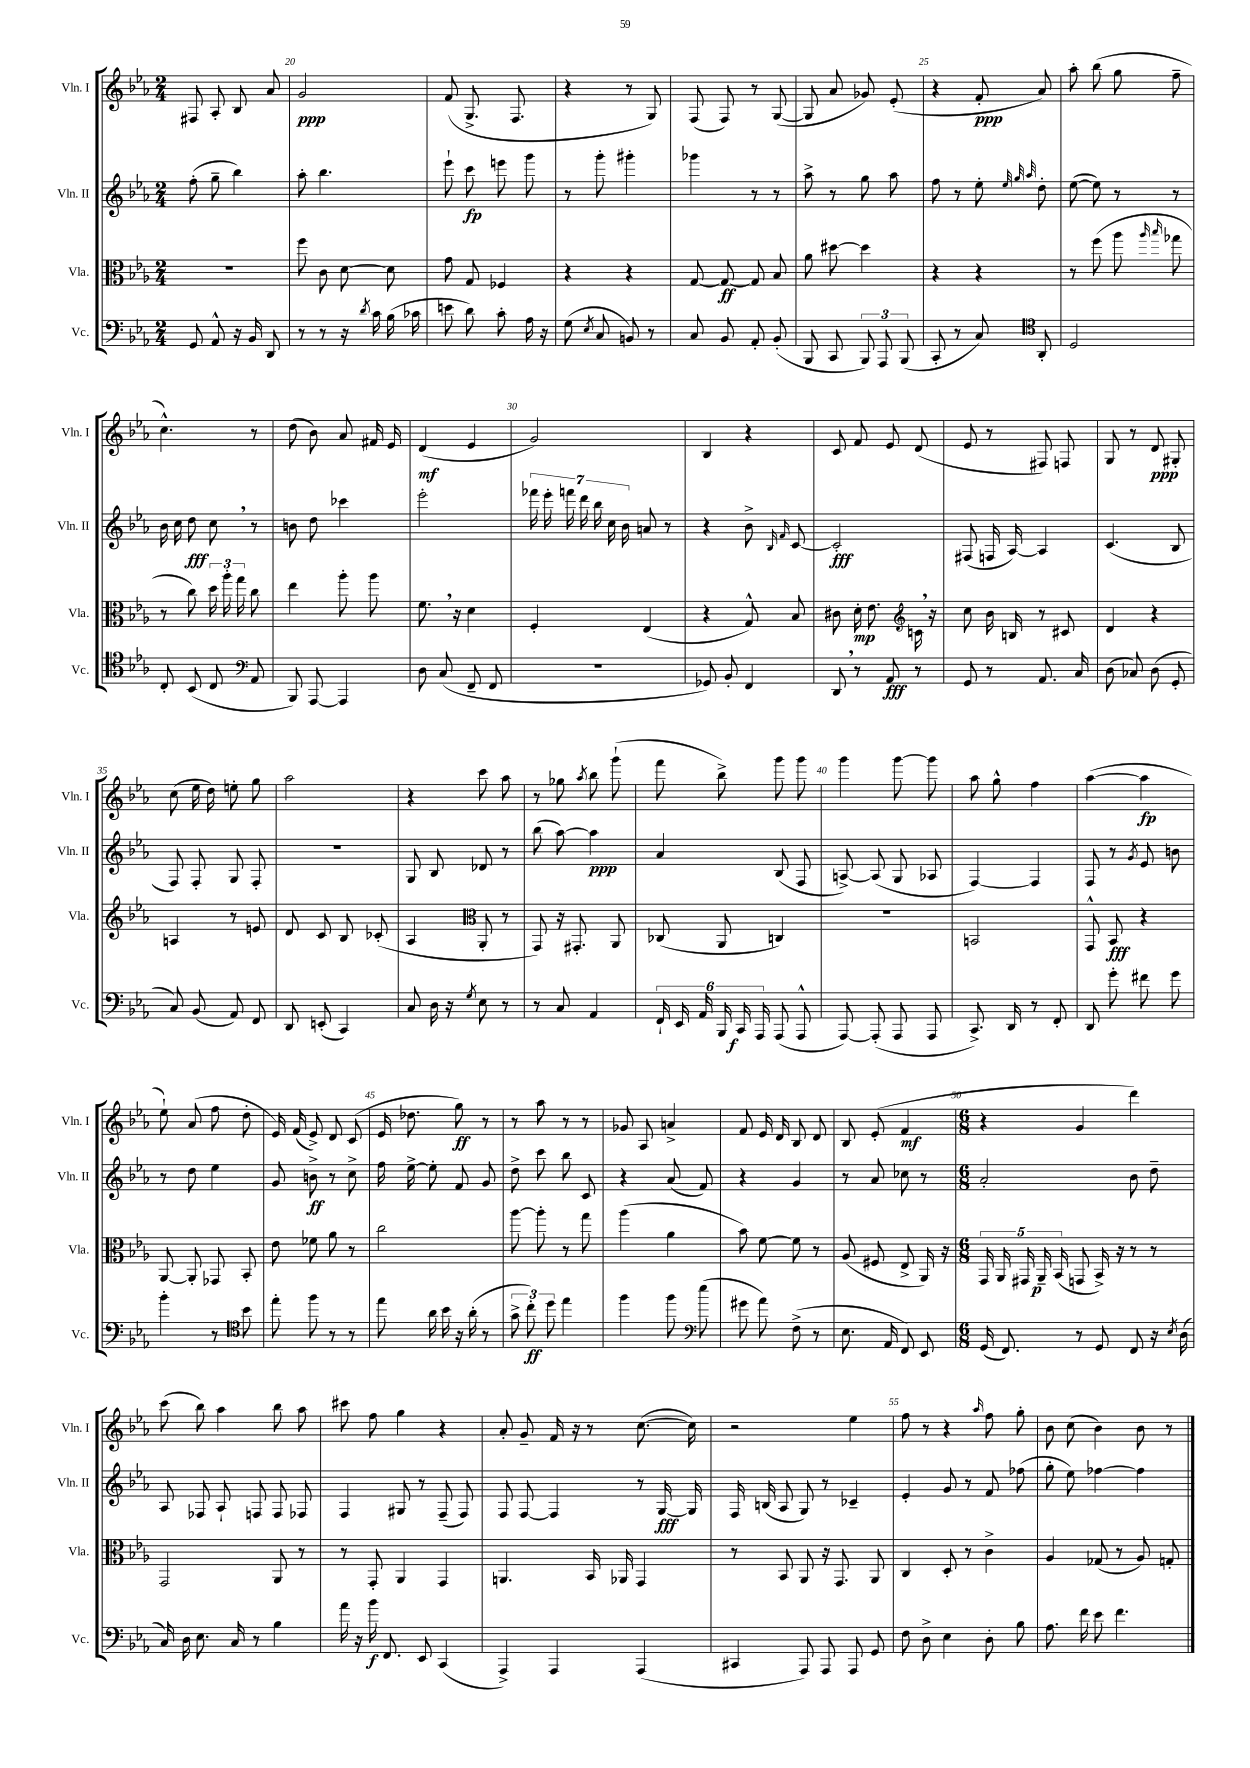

**kern	**dynam	**kern	**dynam	**kern	**dynam	**kern	**dynam
*part4	*part4	*part3	*part3	*part2	*part2	*part1	*part1
*staff4	*staff4	*staff3	*staff3	*staff2	*staff2	*staff1	*staff1
*I"Vc.	*	*I"Vla.	*	*I"Vln. II	*	*I"Vln. I	*
*I'Vc.	*	*I'Vla.	*	*I'Vln. II	*	*I'Vln. I	*
*clefF4	*	*clefC3	*	*clefG2	*	*clefG2	*
*k[b-e-a-]	*	*k[b-e-a-]	*	*k[b-e-a-]	*	*k[b-e-a-]	*
*M2/4	*	*M2/4	*	*M2/4	*	*M2/4	*
=19	=19	=19	=19	=19	=19	=19	=19
8GG/	.	2r	.	(8ff'\	.	8F#X/	.
8AA-^^/	.	.	.	8gg~\	.	8A-'/	.
16r	.	.	.	4bb-\)	.	8B-/	.
16BB-/	.	.	.	.	.	.	.
8DD/	.	.	.	.	.	8a-/	.
=20	=20	=20	=20	=20	=20	=20	=20
8r	.	8ff\	.	8aa-'\	.	2g/	ppp
8r	.	8c\	.	4.bb-\	.	.	.
16r	.	[8d\	.	.	.	.	.
8qd/	.	.	.	.	.	.	.
16c\	.	.	.	.	.	.	.
(16B-\	.	8d\]	.	.	.	.	.
16c-X\	.	.	.	.	.	.	.
=21	=21	=21	=21	=21	=21	=21	=21
8en\	.	8g\	.	8eee-`\	.	(8f/	.
8d\)	.	8G/	.	8ccc\	fp	8.G^/	.
8c'\	.	4F-X/	.	8eeen\	.	.	.
.	.	.	.	.	.	8.F/	.
16A-\	.	.	.	8ggg\	.	.	.
16r	.	.	.	.	.	.	.
=22	=22	=22	=22	=22	=22	=22	=22
(8G\	.	4r	.	8r	.	4r	.
8qE-/	.	.	.	.	.	.	.
8C/	.	.	.	8ggg'\	.	.	.
8BBn/)	.	4r	.	4ggg#X'\	.	8r	.
8r	.	.	.	.	.	8G/)	.
=23	=23	=23	=23	=23	=23	=23	=23
8C/	.	[8G/	.	4ggg-X\	.	(8F/	.
8BB-/	.	8G/_	ff	.	.	8F/)	.
8AA-'/	.	8G/]	.	8r	.	8r	.
(8BB-'/	.	8B-/	.	8r	.	([8G/	.
=24	=24	=24	=24	=24	=24	=24	=24
8BBB-/	.	8a-\	.	8aa-^\	.	8G/]	.
8CC/	.	[8dd#X\	.	8r	.	8a-/	.
12BBB-/)	.	4dd#\]	.	8gg\	.	8g-X/)	.
12AAA-/	.	.	.	.	.	.	.
.	.	.	.	8aa-\	.	(8e-'/	.
(12BBB-/	.	.	.	.	.	.	.
=25	=25	=25	=25	=25	=25	=25	=25
8CC'/	.	4r	.	8ff\	.	4r	.
8r	.	.	.	8r	.	.	.
8C/)	.	4r	.	8ee-'\	.	8f'/	ppp
.	.	.	.	32qqee-/	.	.	.
.	.	.	.	32qqgg/	.	.	.
.	.	.	.	32qqaa-/	.	.	.
8AA-'/	.	.	.	8dd'\	.	8a-/)	.
=26	=26	=26	=26	=26	=26	=26	=26
*clefC4	*	*	*	*	*	*	*
2D/	.	8r	.	([8ee-\	.	8aa-'\	.
.	.	(8ff\	.	8ee-\])	.	(8bb-\	.
.	.	8aa-\	.	8r	.	8gg\	.
.	.	16qqaa-/	.	.	.	.	.
.	.	16qqbb-/	.	.	.	.	.
.	.	8gg-X\	.	8r	.	8ff~\	.
!!LO:LB:g=z
=27	=27	=27	=27	=27	=27	=27	=27
8C'/	.	8r	.	16b-\	.	4.cc^^\)	.
.	.	.	.	16cc\	.	.	.
(8BB-/	.	8cc\)	.	8dd\	fff	.	.
8C/	.	24dd\	.	8cc,\	.	.	.
.	.	24aa-'\	.	.	.	.	.
.	.	24gg\	.	.	.	.	.
8AA-/	.	8cc\	.	8r	.	8r	.
=28	=28	=28	=28	=28	=28	=28	=28
*clefF4	*	*	*	*	*	*	*
8BBB-/)	.	4ee-\	.	8bn\	.	(8dd\	.
[8AAA-/	.	.	.	8dd\	.	8b-\)	.
4AAA-/]	.	8aa-'\	.	4ccc-X\	.	8a-/	.
.	.	8aa-\	.	.	.	16f#X/	.
.	.	.	.	.	.	16e-/	.
=29	=29	=29	=29	=29	=29	=29	=29
8D\	.	8.f,\	.	2eee-'\	.	(4d/	mf
(8C/	.	.	.	.	.	.	.
.	.	16r	.	.	.	.	.
8FF~/	.	4d\	.	.	.	4e-/	.
8FF/	.	.	.	.	.	.	.
=30	=30	=30	=30	=30	=30	=30	=30
2r	.	4F'/	.	28fff-X\	.	2g/)	.
.	.	.	.	28eee-'\	.	.	.
.	.	.	.	28fffn\	.	.	.
.	.	.	.	28ddd\	.	.	.
.	.	.	.	28bb-\	.	.	.
.	.	.	.	28cc\	.	.	.
.	.	.	.	28b-\	.	.	.
.	.	(4E-/	.	8an/	.	.	.
.	.	.	.	8r	.	.	.
=31	=31	=31	=31	=31	=31	=31	=31
8GG-X/)	.	4r	.	4r	.	4B-/	.
8BB-'/	.	.	.	.	.	.	.
4FF/	.	8G^^/)	.	8b-^\	.	4r	.
.	.	.	.	16qqB-/	.	.	.
.	.	.	.	16qqf/	.	.	.
.	.	8B-/	.	[8c/	.	.	.
=32	=32	=32	=32	=32	=32	=32	=32
8DD,/	.	8c#X\	.	2c'/]	fff	8c/	.
8r	.	16d'\	mp	.	.	8f/	.
.	.	8.e-\	.	.	.	.	.
8AA-/	fff	.	.	.	.	8e-/	.
8r	.	16cn,\	.	.	.	(8d/	.
.	.	16r	.	.	.	.	.
=33	=33	=33	=33	=33	=33	=33	=33
*	*	*clefG2	*	*	*	*	*
8GG/	.	8cc\	.	(8F#X/	.	8e-/	.
8r	.	16b-\	.	16Fn/	.	8r	.
.	.	16Bn/	.	[16A-/)	.	.	.
8.AA-/	.	8r	.	4A-/]	.	8F#X/)	.
.	.	8c#X/	.	.	.	8Fn/	.
16C/	.	.	.	.	.	.	.
=34	=34	=34	=34	=34	=34	=34	=34
(8D\	.	4d/	.	(4.c/	.	8G/	.
8C-X/)	.	.	.	.	.	8r	.
(8D\	.	4r	.	.	.	8d/	ppp
8GG'/	.	.	.	8B-/	.	8G#X'/	.
!!LO:LB:g=z
=35	=35	=35	=35	=35	=35	=35	=35
8C/)	.	4An/	.	8F/)	.	(8cc\	.
(8BB-/	.	.	.	8F'/	.	16ee-\	.
.	.	.	.	.	.	16dd\)	.
8AA-/)	.	8r	.	8G/	.	8een'\	.
8FF/	.	8en/	.	8F'/	.	8gg\	.
=36	=36	=36	=36	=36	=36	=36	=36
8DD/	.	8d/	.	2r	.	2aa-\	.
(8EEn'/	.	8c/	.	.	.	.	.
4CC/)	.	8B-/	.	.	.	.	.
.	.	(8c-X'/	.	.	.	.	.
=37	=37	=37	=37	=37	=37	=37	=37
8C/	.	4A-/	.	8G/	.	4r	.
16D\	.	.	.	8B-/	.	.	.
16r	.	.	.	.	.	.	.
8qG/	.	.	.	.	.	.	.
*	*	*clefC3	*	*	*	*	*
8E-\	.	8AA-'/	.	8d-X/	.	8ccc\	.
8r	.	8r	.	8r	.	8aa-\	.
=38	=38	=38	=38	=38	=38	=38	=38
8r	.	8GG/)	.	(8bb-\	.	8r	.
8C/	.	16r	.	[8aa-\)	.	8gg-X\	.
.	.	8.GG#X'/	.	.	.	.	.
.	.	.	.	.	.	8qaa-/	.
4AA-/	.	.	.	4aa-\]	ppp	8bb-\	.
.	.	8AA-/	.	.	.	(8ggg`\	.
=39	=39	=39	=39	=39	=39	=39	=39
24FF`/	.	(8C-X/	.	4a-/	.	8fff\	.
24EE-/	.	.	.	.	.	.	.
24AA-/	.	.	.	.	.	.	.
24BBB-/	.	8AA-/	.	.	.	8bb-^\)	.
24CC/	f	.	.	.	.	.	.
24AAA-/	.	.	.	.	.	.	.
(8AAA-/	.	4Cn/)	.	(8B-/	.	8ggg\	.
8AAA-^^/	.	.	.	8F/	.	8ggg\	.
=40	=40	=40	=40	=40	=40	=40	=40
[8AAA-/)	.	2r	.	[8An^/)	.	4ggg\	.
(8AAA-'/]	.	.	.	(8A/]	.	.	.
8AAA-/	.	.	.	8G/	.	[8ggg\	.
8AAA-/	.	.	.	8A-X/	.	8ggg\]	.
=41	=41	=41	=41	=41	=41	=41	=41
8.CC^/)	.	2BBn/	.	[4F/)	.	8aa-\	.
.	.	.	.	.	.	8gg^^\	.
16DD/	.	.	.	.	.	.	.
8r	.	.	.	4F/]	.	4ff\	.
8FF'/	.	.	.	.	.	.	.
=42	=42	=42	=42	=42	=42	=42	=42
8DD/	.	8GG^^/	.	8F/	.	([4aa-\	.
8g'\	.	8BB-/	fff	8r	.	.	.
.	.	.	.	8qg/	.	.	.
8f#X\	.	4r	.	8e-/	.	4aa-\]	fp
8g\	.	.	.	8bn\	.	.	.
!!LO:LB:g=z
=43	=43	=43	=43	=43	=43	=43	=43
4b-'\	.	[8AA-/	.	8r	.	8ee-`\)	.
.	.	8AA-'/]	.	8dd\	.	(8a-/	.
8r	.	8GG-X/	.	4ee-\	.	8ff\	.
8b-\	.	8BB-'/	.	.	.	8dd'\	.
=44	=44	=44	=44	=44	=44	=44	=44
*clefC4	*	*	*	*	*	*	*
8ee-'\	.	8e-\	.	8g/	.	16e-/)	.
.	.	.	.	.	.	(16f/	.
8ff\	.	8f-X\	.	8bn^\	ff	8e-^/)	.
8r	.	8a-\	.	8r	.	8d/	.
8r	.	8r	.	8cc^\	.	(8c/	.
=45	=45	=45	=45	=45	=45	=45	=45
8ee-\	.	2cc\	.	16ff\	.	16e-/	.
.	.	.	.	[16ee-^\	.	8.dd-X\	.
16a-\	.	.	.	8ee-'\]	.	.	.
16b-\	.	.	.	.	.	.	.
16r	.	.	.	8f/	.	8gg\)	ff
(16a-'\	.	.	.	.	.	.	.
8r	.	.	.	8g/	.	8r	.
=46	=46	=46	=46	=46	=46	=46	=46
12g^\	.	[8aa-\	.	8dd^\	.	8r	.
12cc'\)	ff	.	.	.	.	.	.
.	.	8aa-'\]	.	8ccc\	.	8aa-\	.
12dd\	.	.	.	.	.	.	.
4ee-\	.	8r	.	8bb-\	.	8r	.
.	.	8gg\	.	8c/	.	8r	.
=47	=47	=47	=47	=47	=47	=47	=47
4ff\	.	(4aa-\	.	4r	.	8g-X/	.
.	.	.	.	.	.	8A-/	.
8ff\	.	4a-\	.	(8a-/	.	4an^/	.
(8ee-\	.	.	.	8f/)	.	.	.
=48	=48	=48	=48	=48	=48	=48	=48
*clefF4	*	*	*	*	*	*	*
8g#X\	.	8b-\)	.	4r	.	8f/	.
8a-\)	.	[8f\	.	.	.	16e-/	.
.	.	.	.	.	.	16d/	.
(8F^\	.	8f\]	.	4g/	.	8B-/	.
8r	.	8r	.	.	.	8d/	.
=49	=49	=49	=49	=49	=49	=49	=49
8.E-\	.	(8A-/	.	8r	.	8B-/	.
.	.	8F#X/	.	8a-/	.	(8e-'/	.
16AA-/	.	.	.	.	.	.	.
8FF/)	.	8E-^/	.	8cc-X\	.	4f/	mf
8EE-/	.	16AA-/)	.	8r	.	.	.
.	.	16r	.	.	.	.	.
=50	=50	=50	=50	=50	=50	=50	=50
*M6/8	*	*M6/8	*	*M6/8	*	*M6/8	*
(16GG/	.	20GG/	.	2a-'/	.	4r	.
.	.	20AA-/	.	.	.	.	.
8.FF/)	.	.	.	.	.	.	.
.	.	20GG#X/	.	.	.	.	.
.	.	20AA-~/	p	.	.	.	.
.	.	(20BB-/	.	.	.	.	.
8r	.	8GGn/	.	.	.	4g/	.
8GG/	.	16BB-^/)	.	.	.	.	.
.	.	16r	.	.	.	.	.
8FF/	.	8r	.	8b-\	.	4ddd\)	.
16r	.	8r	.	8dd~\	.	.	.
8qE-/	.	.	.	.	.	.	.
(16D\	.	.	.	.	.	.	.
!!LO:LB:g=z
=51	=51	=51	=51	=51	=51	=51	=51
16C/)	.	2GG/	.	8A-/	.	(8ccc\	.
16D\	.	.	.	.	.	.	.
8.E-\	.	.	.	8F-X/	.	8bb-\)	.
.	.	.	.	8A-`/	.	4aa-\	.
16C/	.	.	.	.	.	.	.
8r	.	.	.	8Fn/	.	.	.
4B-\	.	8AA-/	.	8F/	.	8bb-\	.
.	.	8r	.	8F-X/	.	8aa-\	.
=52	=52	=52	=52	=52	=52	=52	=52
16a-\	.	8r	.	4F/	.	8ccc#X\	.
16r	.	.	.	.	.	.	.
16b-\	f	8GG'/	.	.	.	8ff\	.
8.FF/	.	.	.	.	.	.	.
.	.	4AA-/	.	8G#X/	.	4gg\	.
8EE-/	.	.	.	8r	.	.	.
(4CC/	.	4GG/	.	(8F~/	.	4r	.
.	.	.	.	8F/)	.	.	.
=53	=53	=53	=53	=53	=53	=53	=53
4AAA-^/)	.	4.AAn/	.	8F/	.	8a-'/	.
.	.	.	.	[8F/	.	8g~/	.
4AAA-/	.	.	.	4F/]	.	16f/	.
.	.	.	.	.	.	16r	.
.	.	16BB-/	.	.	.	8r	.
.	.	16AA-X/	.	.	.	.	.
(4AAA-/	.	4GG/	.	8r	.	([8.cc\	.
.	.	.	.	[16G/	fff	.	.
.	.	.	.	16G/]	.	16cc\])	.
=54	=54	=54	=54	=54	=54	=54	=54
4CC#X/	.	8r	.	16F/	.	2r	.
.	.	.	.	(16Bn/	.	.	.
.	.	8BB-/	.	8A-/	.	.	.
8AAA-/)	.	8AA-/	.	8G/)	.	.	.
8AAA-/	.	16r	.	8r	.	.	.
.	.	8.GG/	.	.	.	.	.
8AAA-/	.	.	.	4c-X~/	.	4ee-\	.
8GG/	.	8AA-/	.	.	.	.	.
=55	=55	=55	=55	=55	=55	=55	=55
8F\	.	4C/	.	4e-'/	.	8ff\	.
8D^\	.	.	.	.	.	8r	.
4E-\	.	8D'/	.	8g/	.	4r	.
.	.	8r	.	8r	.	.	.
.	.	.	.	.	.	16qqaa-/	.
8D'\	.	4c^\	.	8f/	.	8ff\	.
8B-\	.	.	.	(8ff-X\	.	8gg'\	.
=56	=56	=56	=56	=56	=56	=56	=56
8.A-\	.	4A-/	.	8gg'\	.	8b-\	.
.	.	.	.	8ee-\)	.	(8cc\	.
16f\	.	.	.	.	.	.	.
8e-\	.	(8G-X/	.	[4ff-X\	.	4b-\)	.
4.f\	.	8r	.	.	.	.	.
.	.	8A-/)	.	4ff-\]	.	8b-\	.
.	.	8Gn'/	.	.	.	8r	.
==	==	==	==	==	==	==	==
*-	*-	*-	*-	*-	*-	*-	*-
